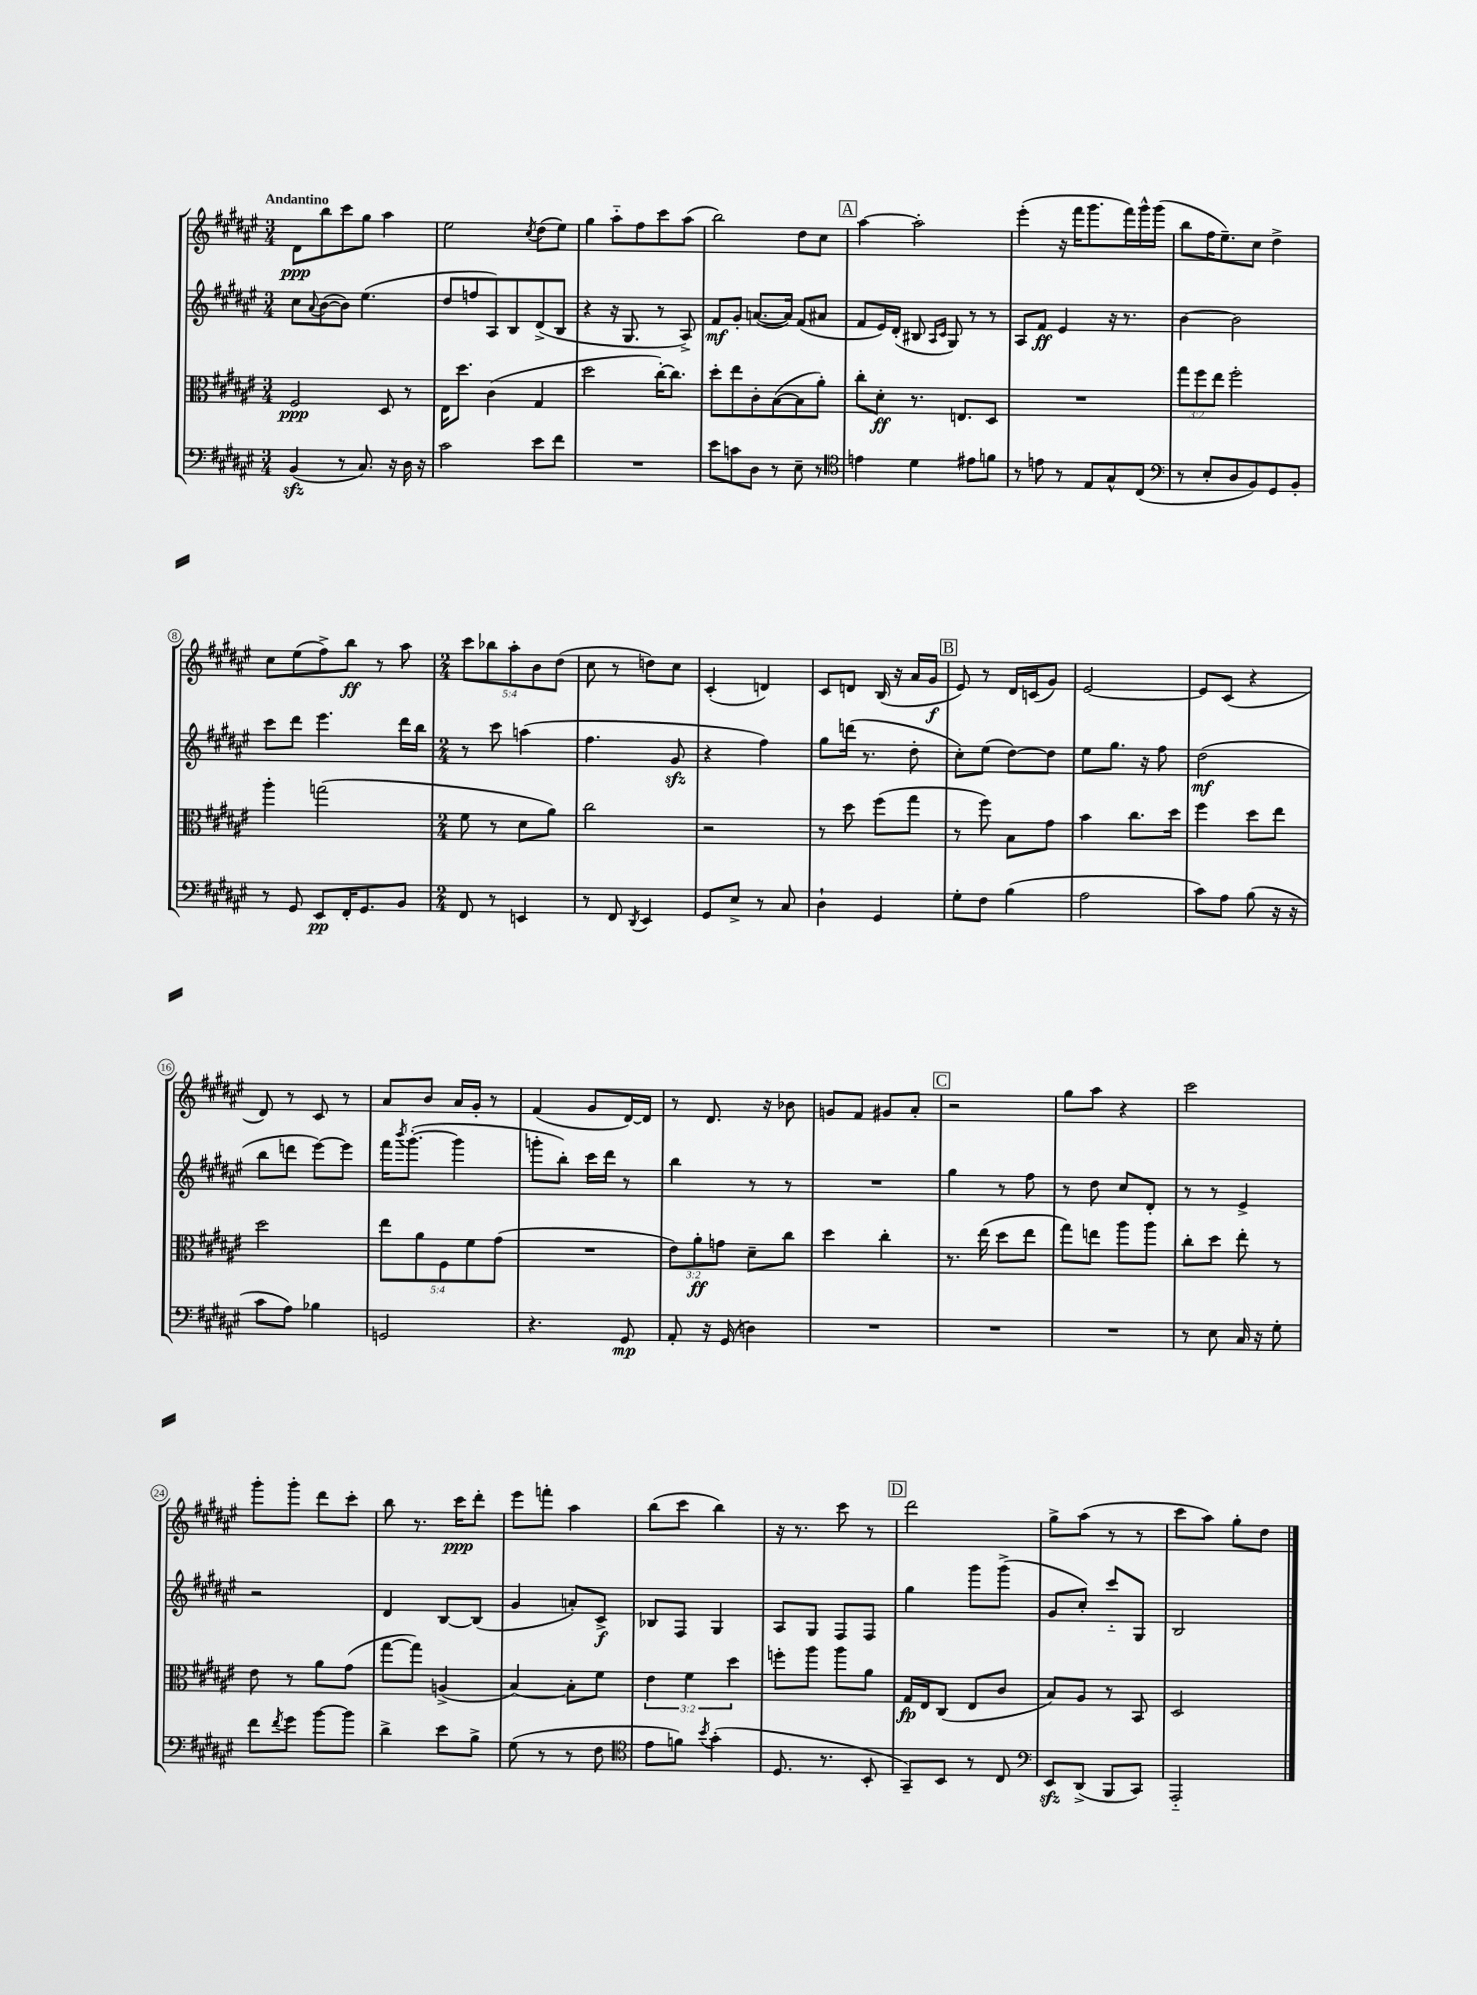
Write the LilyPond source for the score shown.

<<
\new StaffGroup <<
\new Staff = "s0" {
    \clef treble \key fis \major \numericTimeSignature \time 3/4 \override Staff.TupletNumber.text = #tuplet-number::calc-fraction-text \tempo "Andantino"
    dis'8\ppp b''8 cis'''8 gis''8 ais''4 |
    eis''2 \acciaccatura { cis''8 } dis''8( eis''8) |
    gis''4 ais''8-_ fis''8 cis'''8 ais''8( |
    b''2) dis''8 cis''8 |
    \mark \markup { \box "A" } ais''4~ ais''2-. |
    eis'''4-.( r16 fis'''16 gis'''8. fis'''16) gis'''16-^ gis'''16( |
    b''8 fis''16 eis''8.--) cis''8 dis''4-> |
    cis''8 eis''8( fis''8->) b''8\ff r8 ais''8 |
    \numericTimeSignature \time 2/4 \tuplet 5/4 { cis'''8 bes''8 ais''8-. b'8 dis''8( } |
    cis''8 r8 d''8) cis''8 |
    cis'4-.( d'4) |
    cis'8 d'8 b16( r16 ais'16 gis'16\f |
    \mark \markup { \box "B" } eis'8) r8 dis'16 c'16( gis'8) |
    eis'2~ |
    eis'8 cis'8( r4 |
    dis'8) r8 cis'8 r8 |
    ais'8 b'8 ais'16 gis'16-. r8 |
    fis'4( gis'8 dis'16~) dis'16 |
    r8 dis'8. r16 bes'8 |
    g'8 fis'8 gis'8 ais'8-. |
    \mark \markup { \box "C" } r2 |
    gis''8 ais''8 r4 |
    cis'''2 |
    gis'''8-. gis'''8-. dis'''8 cis'''8-. |
    b''8 r8. cis'''16\ppp dis'''8-. |
    eis'''8 f'''8-. ais''4 |
    b''8( cis'''8 b''4) |
    r16 r8. cis'''8 r8 |
    \mark \markup { \box "D" } dis'''2 |
    gis''8-> ais''8( r8 r8 |
    cis'''8 ais''8) gis''8-. dis''8 \bar "|." |
}
\new Staff = "s1" {
    \clef treble \key fis \major \numericTimeSignature \time 3/4
    cis''8 \appoggiatura { ais'8 } b'8~( b'8) eis''4.( |
    dis''8 f''8 ais8) b8 dis'8->( b8 |
    r4 r16 gis8. r8 ais8->) |
    fis'8\mf gis'8-. a'8.~( a'16) fis'8( ais'8 |
    \mark \markup { \box "A" } fis'8 eis'16) dis'16-.( bis8 \grace { ais16 cis'16 } gis8) r8 r8 |
    ais8 fis'8\ff eis'4 r16 r8. |
    b'4~ b'2 |
    cis'''8 dis'''8 eis'''4. dis'''16 b''16 |
    \numericTimeSignature \time 2/4 r8 cis'''8 a''4( |
    fis''4. gis'8\sfz |
    r4 fis''4) |
    gis''8 d'''16( r8. dis''8-. |
    \mark \markup { \box "B" } cis''8-.) eis''8( dis''8~) dis''8 |
    eis''8 gis''8. r16 fis''8 |
    dis''2\mf( |
    b''8 d'''8 eis'''8~) eis'''8 |
    fis'''16 \acciaccatura { b'''8 } gis'''8.~-.( gis'''4 |
    g'''8-. b''8-.) cis'''16 dis'''16 r8 |
    b''4 r8 r8 |
    R2 |
    \mark \markup { \box "C" } gis''4 r8 fis''8 |
    r8 dis''8 cis''8 dis'8-. |
    r8 r8 eis'4-> |
    r2 |
    dis'4 b8~ b8( |
    gis'4 a'8-.) cis'8->\f |
    bes8 fis8 gis4 |
    ais8 gis8 fis8 fis8 |
    \mark \markup { \box "D" } gis''4 gis'''8 gis'''8->( |
    gis'8 cis''8-.) cis'''8-_ gis8 |
    b2 \bar "|." |
}
\new Staff = "s2" {
    \clef alto \key fis \major \numericTimeSignature \time 3/4 \override Staff.TupletNumber.text = #tuplet-number::calc-fraction-text
    fis2\ppp dis8 r8 |
    eis16 dis''8. cis'4( gis4 |
    dis''2 cis''16~-.) cis''8. |
    dis''8-. eis''8 cis'8-. b8~( b8 ais'8-.) |
    \mark \markup { \box "A" } cis''8-. dis'8-.\ff r8. e8. dis8 |
    R2. |
    \tuplet 3/2 { gis''8 fis''8 eis''8 } fis''2-. |
    ais''4-. g''2( |
    \numericTimeSignature \time 2/4 fis'8 r8 dis'8 ais'8) |
    cis''2 |
    r2 |
    r8 dis''8 fis''8( gis''8 |
    \mark \markup { \box "B" } r8 fis''8) b8 gis'8 |
    b'4 cis''8. dis''16 |
    fis''4 dis''8 eis''8 |
    dis''2 |
    \tuplet 5/4 { eis''8 ais'8 fis8 fis'8 gis'8( } |
    R2 |
    \tuplet 3/2 { eis'8) ais'8-.\ff g'8 } dis'8-- cis''8 |
    dis''4 cis''4-. |
    \mark \markup { \box "C" } r8. eis''16( dis''8 eis''8 |
    gis''8) e''8 ais''8 ais''8 |
    cis''8-. dis''8 eis''8-. r8 |
    eis'8 r8 ais'8 gis'8( |
    gis''8~ gis''8) a4->( |
    b4~) b8-. fis'8 |
    \tuplet 3/2 { eis'4 fis'4 dis''4 } |
    f''8-. ais''8 ais''8 ais'8 |
    \mark \markup { \box "D" } gis16\fp eis16 cis8( eis8 cis'8 |
    b8) ais8 r8 b,8 |
    dis2 \bar "|." |
}
\new Staff = "s3" {
    \clef bass \key fis \major \numericTimeSignature \time 3/4
    b,4\sfz( r8 cis8.) r16 dis16 r16 |
    cis'2 eis'8 fis'8 |
    R2. |
    eis'8 c'8 dis8 r8 eis8-- r8 |
    \mark \markup { \box "A" } \clef tenor e'4 dis'4 eis'8 f'8 |
    r8 e'8 r8 eis8 gis8-^ cis8( |
    \clef bass r8 eis8-. dis8 b,8) gis,8 b,8-. |
    r8 gis,8 eis,8\pp fis,16-. gis,8. b,8 |
    \numericTimeSignature \time 2/4 fis,8 r8 e,4 |
    r8 fis,8 \acciaccatura { dis,8 } eis,4 |
    gis,8 eis8-> r8 cis8 |
    dis4-! gis,4 |
    \mark \markup { \box "B" } gis8-. fis8 b4( |
    ais2 |
    cis'8) ais8 b8( r16 r16 |
    cis'8 ais8) bes4 |
    g,2 |
    r4. gis,8\mp |
    ais,8-. r16 gis,16( d4) |
    R2 |
    \mark \markup { \box "C" } R2 |
    R2 |
    r8 eis8 cis16 r16 gis8-. |
    fis'8 \acciaccatura { fis'8 } gis'8 b'8~ b'8 |
    dis'4-> eis'8 b8-> |
    gis8( r8 r8 fis8 |
    \clef tenor eis'8 f'8) \acciaccatura { b'8 } gis'4-.( |
    dis8. r8. b,8-. |
    \mark \markup { \box "D" } gis,8--) b,8 r8 cis8 |
    \clef bass eis,8\sfz dis,8->( b,,8 cis,8) |
    ais,,2-_ \bar "|." |
}
>>
>>
\layout { \context { \Score \override BarNumber.stencil = #(make-stencil-circler 0.1 0.3 ly:text-interface::print) } }
